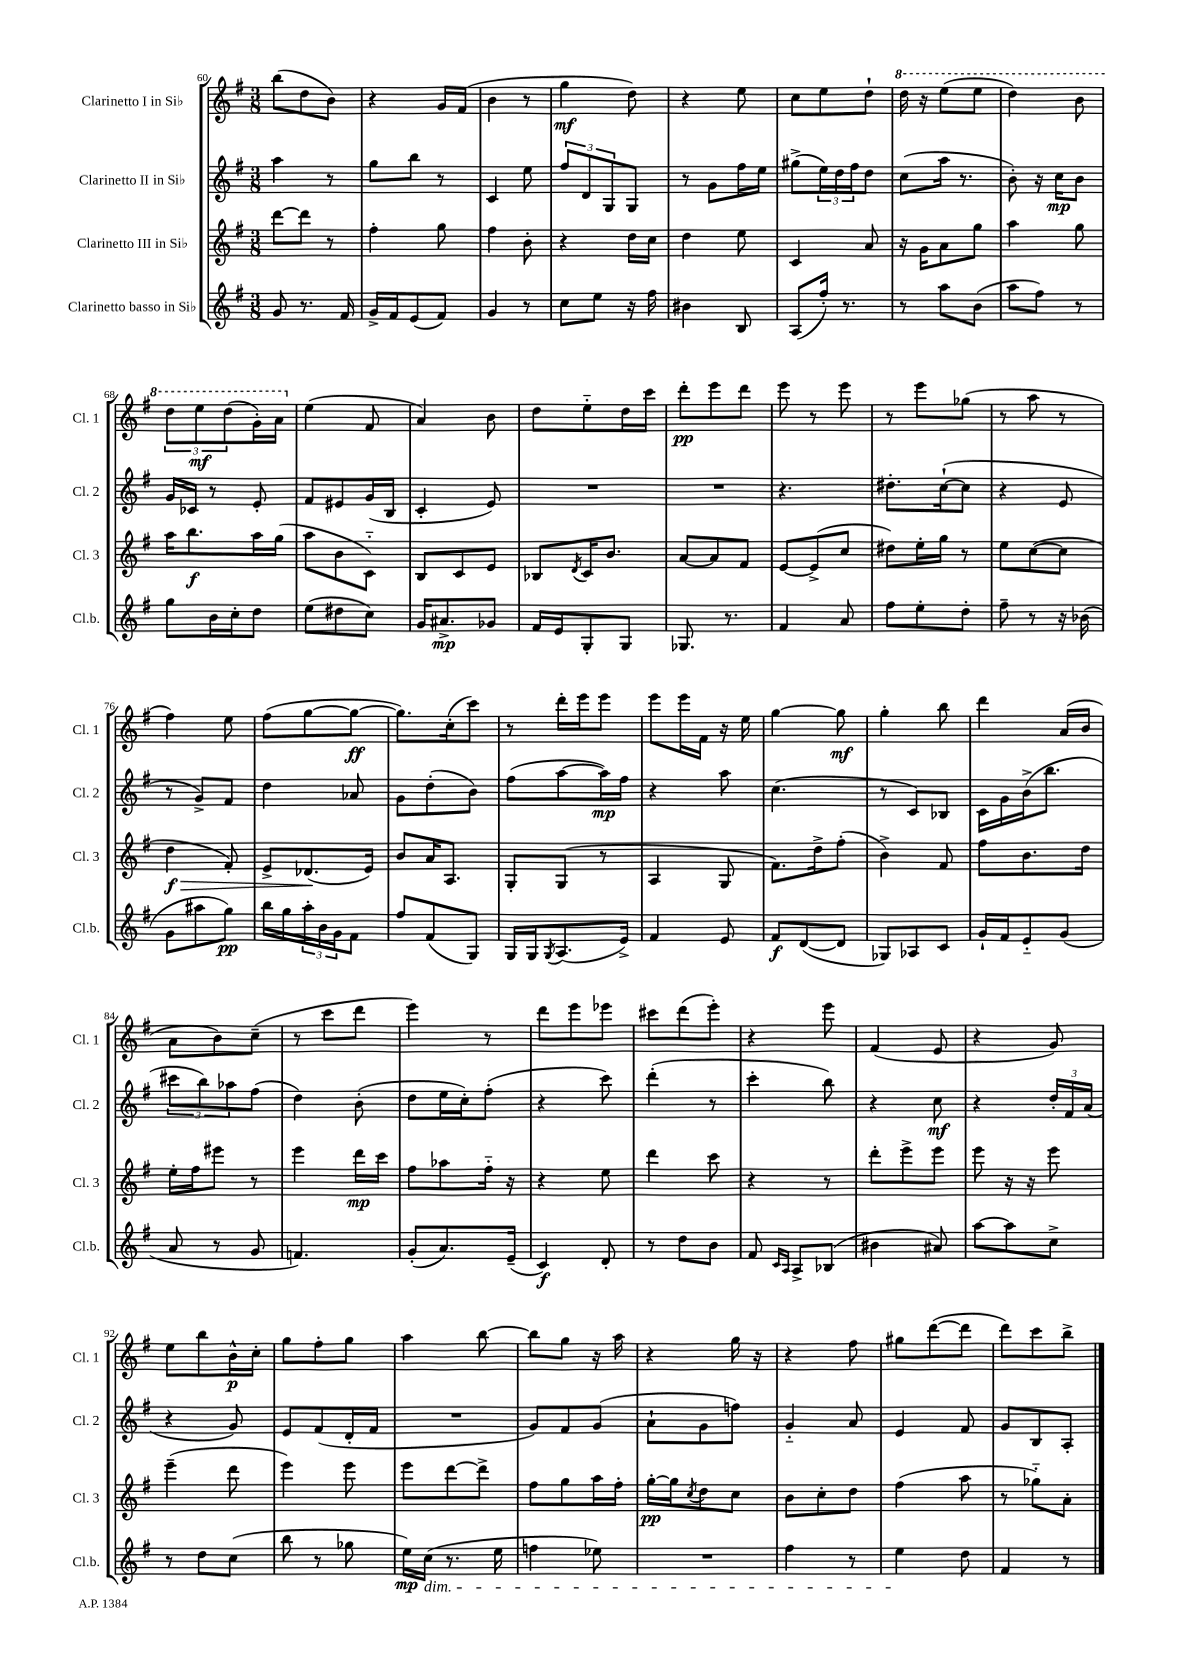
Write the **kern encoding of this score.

**kern	**kern	**kern	**kern
*staff4	*staff3	*staff2	*staff1
*clefG2	*clefG2	*clefG2	*clefG2
*k[f#]	*k[f#]	*k[f#]	*k[f#]
*M3/8	*M3/8	*M3/8	*M3/8
8g/	[8ddd\L	4aa\	(8bb\L
8.r	8ddd\]J	.	8dd\
.	8r	8r	8b\J)
16f#/	.	.	.
=	=	=	=
16g^/LL	4ff#'\	8gg\L	4r
16f#/J	.	.	.
(8e/	.	8bb\J	.
8f#/J)	8gg\	8r	16g/LL
.	.	.	(16f#/JJ
=	=	=	=
4g/	4ff#\	4c/	4b\
8r	8b'\	8ee\	8r
=	=	=	=
8cc\L	4r	12ff#/L	4gg\
.	.	12d/	.
8ee\J	.	.	.
.	.	12G/	.
16r	16dd\LL	8G/J	8dd\)
16ff#\	16cc\JJ	.	.
=	=	=	=
4b#\	4dd\	8r	4r
.	.	8g\L	.
8B/	8ee\	16ff#\L	8ee\
.	.	16ee\JJ	.
=	=	=	=
(8A/L	4c/	(8gg#^\L	8cc\L
16ff#'/Jk)	.	24ee\L)	8ee\
.	.	24dd\	.
8.r	.	.	.
.	.	24ff#\J	.
.	8a/	8dd\J	8dd`\J
=	=	=	=
8r	16r	(8cc\L	16ddd\
.	16g\LK	.	16r
8aa\L	8a\	16aa\Jk	(8eee\L
.	.	8.r	.
(8b\J	8gg\J	.	8eee\J
=	=	=	=
8aa\L	4aa\	8b'\)	4ddd\)
8ff#\J)	.	16r	.
.	.	16cc\LK	.
8r	8gg\	8b\J	8bb\
=	=	=	=
8gg\L	16aa\LK	16g/LL	12ddd\L
.	8.bb\	16c-/JJ	.
.	.	.	12eee\
16b\L	.	8r	.
.	.	.	(12ddd\
16cc'\J	.	.	.
8dd\J	16aa\L	8e'/	16gg'\L)
.	(16gg\JJ	.	16aa\JJ
=	=	=	=
(8ee\L	8aa\L	8f#/L	(4ee\
8dd#\	8b\	8e#/	.
8cc\J)	8c'~\J)	(16g/L	8f#/
.	.	16B/JJ	.
=	=	=	=
16g/LK	8B/L	4c'/	4a/)
8.a#^/	.	.	.
.	8c/	.	.
8g-/J	8e/J	8e/)	8b\
=	=	=	=
16f#/LL	8B-/L	4.r	8dd\L
16e/J	.	.	.
.	8qd/	.	.
8G'/	16c/K	.	8ee'~\
.	8.b/J	.	.
8G/J	.	.	16dd\L
.	.	.	16ccc\JJ
=	=	=	=
8.G-/	[8a/L	4.r	8ddd'\L
.	8a/]	.	8eee\
8.r	.	.	.
.	8f#/J	.	8ddd\J
=	=	=	=
4f#/	[8e/L	4.r	8eee\
.	(8e^/]	.	8r
8a/	8cc/J	.	8eee\
=	=	=	=
8ff#\L	8dd#\L)	8.dd#'\L	8r
8ee'\	16ee'\L	.	8eee\L
.	16gg\JJ	([16cc`\k	.
8dd'\J	8r	8cc\]J	(8gg-\J
=	=	=	=
8ff#~\	8ee\L	4r	8r
8r	([8cc\	.	8aa\
16r	8cc\]J	8e/	8r
(16b-\	.	.	.
=	=	=	=
8g\L	4dd\	8r	4ff#\)
8aa#\	.	8g^/L)	.
8gg\J)	8f#'/)	8f#/J	8ee\
=	=	=	=
16bb\LL	8e^/L	4dd\	(8ff#\L
16gg\	.	.	.
24aa'\	(8.d-/	.	[8gg\
24b\	.	.	.
24g\J	.	.	.
8f#\J	.	8a-/	8gg\_J
.	16e/Jk)	.	.
=	=	=	=
8ff#/L	8b/L	8g\L	8.gg\]L)
(8f#/	16a/K	(8dd'\	.
.	8.A/J	.	(16cc'\k
8G/J)	.	8b\J)	8ccc\J)
=	=	=	=
16G/LL	8G'/L	(8ff#\L	8r
16G/J	.	.	.
8qG/	.	.	.
(8.A/	(8G/J	[8aa\	16ddd'\LL
.	.	.	16eee\J
.	8r	16aa\]L)	8eee\J
16e^/Jk)	.	16ff#\JJ	.
=	=	=	=
4f#/	4A/	4r	8eee\L
.	.	.	16eee\L
.	.	.	16f#\JJ
8e/	8G/	8aa\	16r
.	.	.	16ee\
=	=	=	=
8f#/L	8.f#\L)	(4.cc\	[4gg\
([8d/	.	.	.
.	16dd^\k	.	.
8d/]J	(8ff#'\J	.	8gg\]
=	=	=	=
8G-/L)	4b^\)	8r	4gg'\
8A-/	.	8c/L)	.
8c/J	8f#/	8B-/J	8bb\
=	=	=	=
16g`/LL	8ff#\L	16c\LL	4ddd\
16f#/J	.	16g\	.
8e'~/	8.b\	(16b^\J	.
.	.	8.bb\J	.
(8g/J	.	.	(16a/LL
.	16dd\Jk	.	16b/JJ
=	=	=	=
8a/	16ee'\LL	12ccc#\L	8a\L
.	16ff#\J	.	.
.	.	12bb\)	.
8r	8eee#\J	.	8b\)
.	.	12aa-\	.
8g/	8r	(8ff#\J	(8cc~\J
=	=	=	=
4.f/)	4eee\	4dd\)	8r
.	.	.	8ccc\L
.	16ddd\LL	(8b'\	8ddd\J
.	16ccc\JJ	.	.
=	=	=	=
(8g'/L	8ff#\L	8dd\L	4eee\)
8.a/)	8aa-\	16ee\L	.
.	.	16cc'\J)	.
.	16ff#'~\Jk	(8ff#'\J	8r
(16e~/Jk	16r	.	.
=	=	=	=
4c/)	4r	4r	8ddd\L
.	.	.	8eee\
8d'/	8ee\	8ccc\)	8eee-\J
=	=	=	=
8r	4ddd\	(4ddd'\	8ccc#\L
8dd\L	.	.	(8ddd\
8b\J	8ccc\	8r	8eee'\J)
=	=	=	=
8f#/	4r	4ccc'\	4r
16qqc/LL	.	.	.
16qqA/JJ	.	.	.
8A^/L	.	.	.
(8B-/J	8r	8bb\)	8eee\
=	=	=	=
4b#\	8ddd'\L	4r	(4f#/
.	8eee^\	.	.
8a#/)	8eee\J	8cc\	8e/
=	=	=	=
[8aa\L	8eee\	4r	4r
8aa\]	16r	.	.
.	16r	.	.
8cc^\J	8eee\	24dd'/LL	8g/)
.	.	24f#/	.
.	.	(24a/JJ	.
=	=	=	=
8r	(4eee~\	4r	8ee\L
8dd\L	.	.	8bb\
(8cc\J	8ddd\	8g/)	16b^^\L
.	.	.	16cc'\JJ
=	=	=	=
8bb\	4eee\)	8e/L	8gg\L
8r	.	(8f#/	8ff#'\
8gg-\	8eee\	16d'/L	8gg\J
.	.	16f#/JJ	.
=	=	=	=
16ee\LL)	8eee\L	4.r	4aa\
(16cc\JJ	.	.	.
8.r	[8ddd\	.	.
.	8ddd^\]J	.	[8bb\
16ee\	.	.	.
=	=	=	=
4ff\	8ff#\L	8g/L)	8bb\]L
.	8gg\	8f#/	8gg\J
8ee-\)	16aa\L	(8g/J	16r
.	16ff#'\JJ	.	16aa\
=	=	=	=
4.r	[16gg'\LL	8a`\L	4r
.	16gg\]J	.	.
.	8qcc/	.	.
.	8dd\	8g\	.
.	8cc\J	8ff\J)	16gg\
.	.	.	16r
=	=	=	=
4ff#\	8b\L	4g'~/	4r
.	8cc'\	.	.
8r	8dd\J	8a/	8ff#\
=	=	=	=
4ee\	(4ff#\	4e/	8gg#\L
.	.	.	([8ddd\
8dd\	8aa\	8f#/	8ddd\]J
=	=	=	=
4f#/	8r	8g/L	8ddd\L)
.	8gg-'~\L)	8B/	8ccc\
8r	8a'\J	8A'/J	8bb^\J
==	==	==	==
*-	*-	*-	*-
